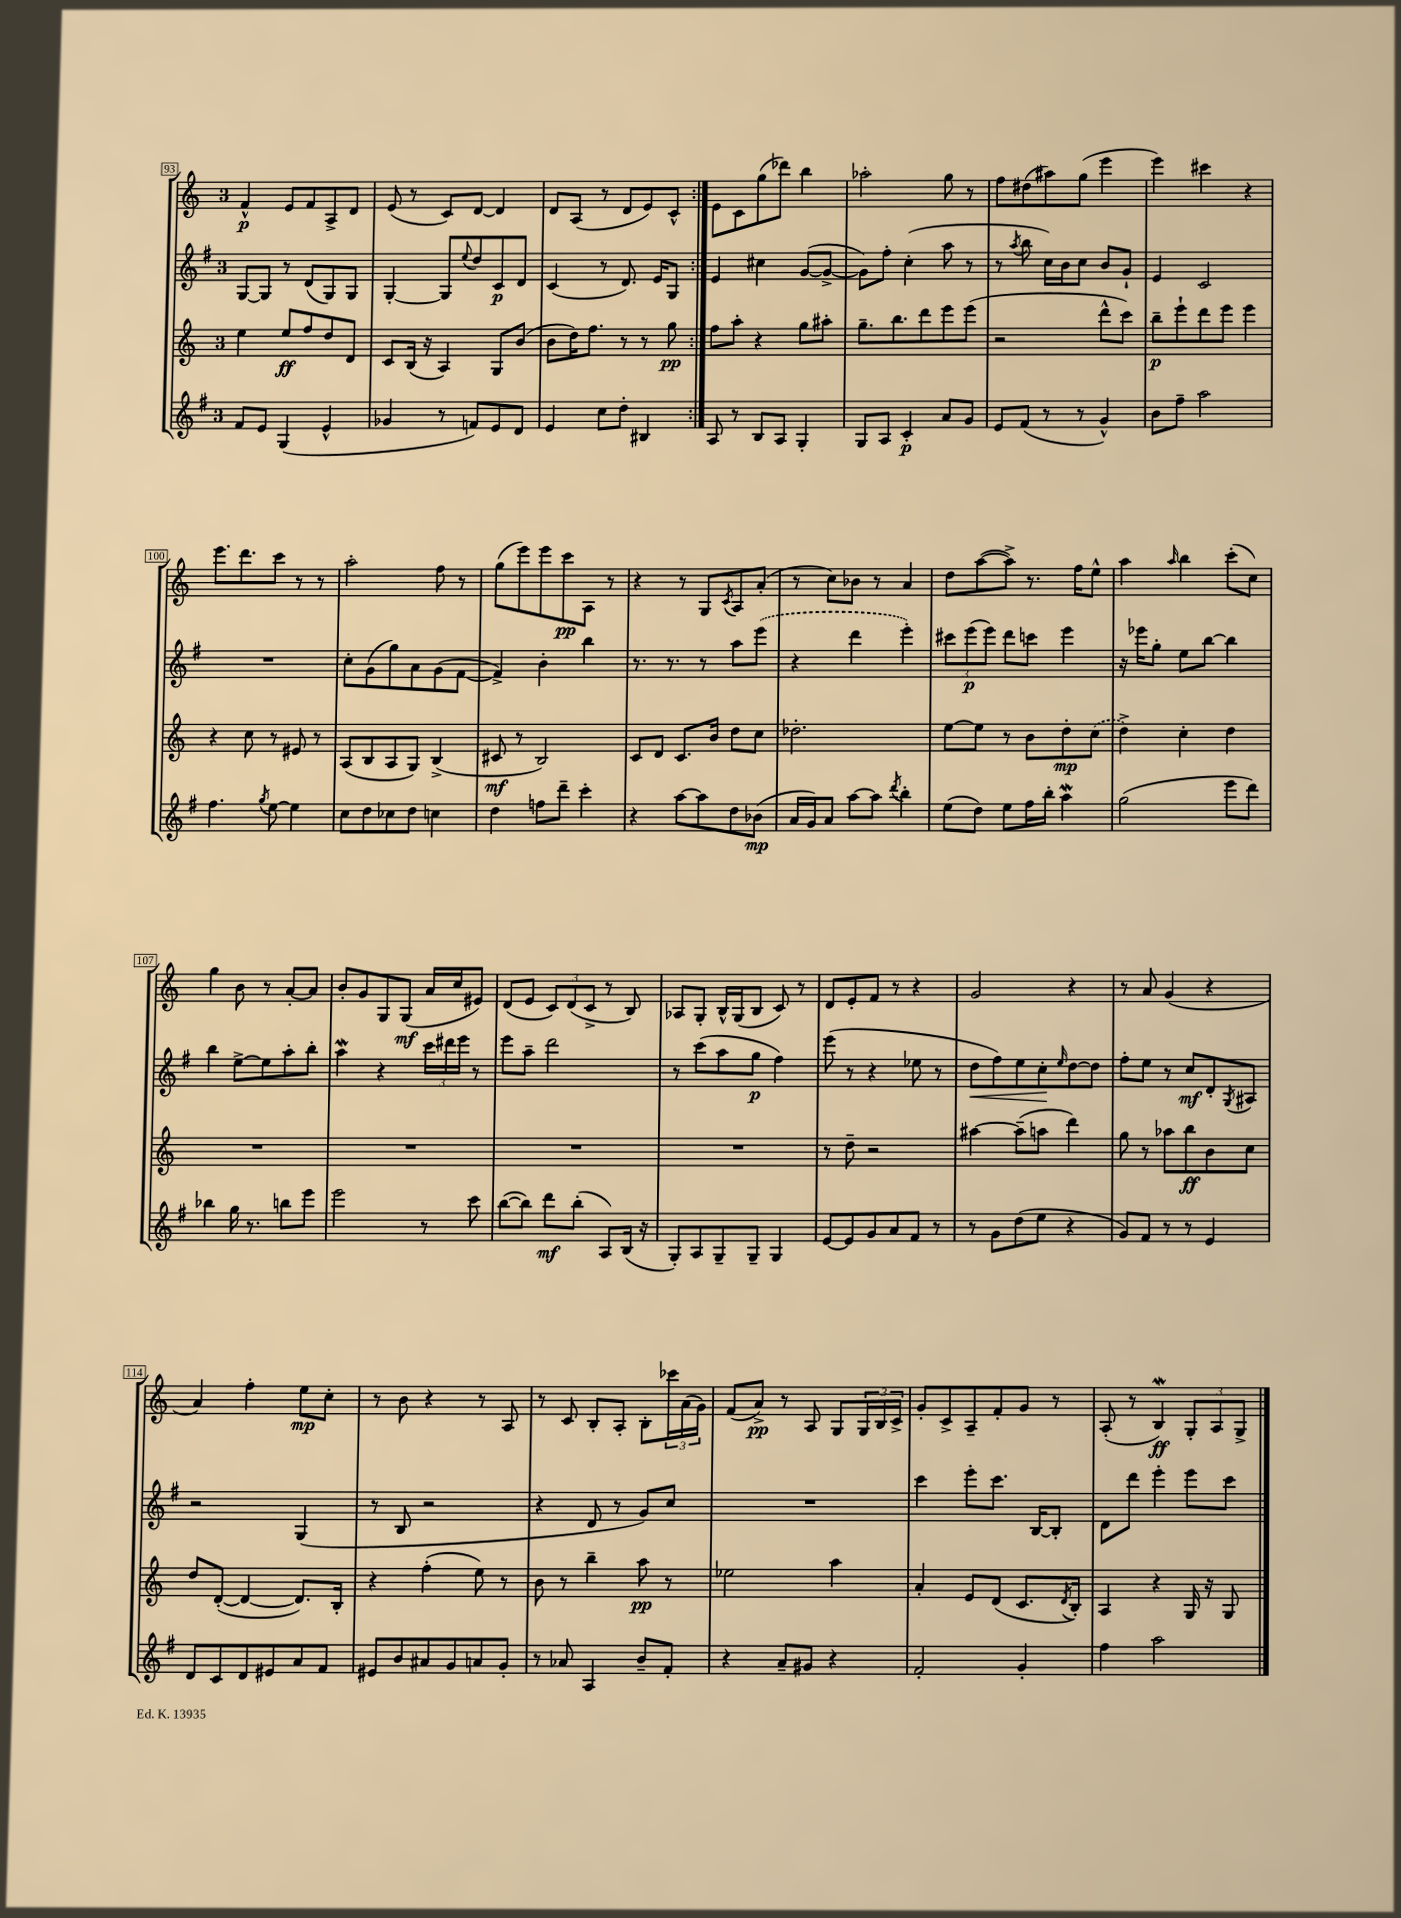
<<
\new StaffGroup <<
\new Staff = "s0" {
    \clef treble \key c \major \once \override Staff.TimeSignature.style = #'single-digit \time 3/4
    \repeat volta 2 { f'4-^\p e'8 f'8 a8-> d'8 |
    e'8( r8 c'8) d'8~ d'4 |
    d'8 a8( r8 d'8 e'8) c'8-^ | }
    e'8 c'8 g''8( des'''8) b''4 |
    aes''2-. g''8 r8 |
    f''8 dis''8( ais''8) g''8( e'''4 |
    e'''4) cis'''4 r4 |
    e'''8. d'''8. c'''8 r8 r8 |
    a''2-. f''8 r8 |
    g''8( e'''8) e'''8 c'''8\pp a8 r8 |
    r4 r8 g8 \acciaccatura { c'8 } a8 a'8-.( |
    r8 c''8) bes'8 r8 a'4 |
    d''8 a''8~( a''8->) r8. f''16 e''8-^ |
    a''4 \grace { a''16 } b''4 c'''8-.( c''8) |
    g''4 b'8 r8 a'8~-. a'8 |
    b'8-. g'8 g8 g8\mf( a'16 c''16 eis'8) |
    d'8( e'8 \tuplet 3/2 { c'8) d'8( c'8-> } r8 b8) |
    aes8 g8-. b16-^ g16( b8 c'8) r8 |
    d'8 e'8-. f'8 r8 r4 |
    g'2 r4 |
    r8 a'8 g'4( r4 |
    a'4) f''4-. e''8\mp c''8-. |
    r8 b'8 r4 r8 a8 |
    r8 c'8 b8-. a8-. b8-. \tuplet 3/2 { ces'''16 a'16( g'16) } |
    f'8( a'8->\pp) r8 a8 g8 \tuplet 3/2 { g16 b16 c'16-> } |
    g'8-. c'8-> a8-- f'8-. g'8 r8 |
    a8-.( r8 b4\mordent\ff) \tuplet 3/2 { g8-. a8 g8-> } \bar "|." |
}
\new Staff = "s1" {
    \clef treble \key g \major \once \override Staff.TimeSignature.style = #'single-digit \time 3/4
    \repeat volta 2 { g8~ g8 r8 d'8( g8) g8 |
    g4~-. g8 \appoggiatura { e''8 } d''8 c'8\p d'8 |
    c'4( r8 d'8.) e'16 g8 | }
    e'4 cis''4 g'8~( g'8~-> |
    g'8) fis''8-. c''4-.( a''8 r8 |
    r8 \acciaccatura { a''8 } b''8 c''16) b'16 c''8 b'8 g'8-! |
    e'4 c'2 |
    R2. |
    c''8-. g'8( g''8) a'8 g'8( fis'8~ |
    fis'4->) b'4-. b''4 |
    r8. r8. r8 a''8 \once \slurDashed e'''8( |
    r4 d'''4 e'''4-.) |
    \tuplet 3/2 { cis'''8 e'''8\p( e'''8) } d'''8 c'''8 e'''4 |
    r16 ees'''16 g''8-. e''8 b''8~ b''4 |
    b''4 e''8~-> e''8 a''8-. b''8-. |
    a''4\mordent r4 \tuplet 3/2 { c'''16 dis'''16 e'''16 } r8 |
    e'''8 a''8-- d'''2 |
    r8 c'''8( a''8 g''8\p fis''4) |
    e'''8( r8 r4 ees''8 r8 |
    d''8\< fis''8) e''8 c''8-.\! \grace { e''16 } d''8~ d''8 |
    fis''8-. e''8 r8 c''8\mf d'8-. \acciaccatura { g8 } ais8 |
    r2 g4( |
    r8 b8 r2 |
    r4 d'8 r8 g'8) c''8 |
    R2. |
    c'''4 e'''8-. c'''8. b16~ b8-. |
    d'8 d'''8 e'''4-. e'''8 c'''8 \bar "|." |
}
\new Staff = "s2" {
    \clef treble \key c \major \once \override Staff.TimeSignature.style = #'single-digit \time 3/4
    \repeat volta 2 { e''4 e''8\ff f''8 d''8 d'8 |
    c'8 b16( r16 a4) g8 b'8( |
    b'8 d''16) f''8. r8 r8 g''8\pp | }
    f''8 a''8-. r4 g''8 ais''8-. |
    g''8.-- b''8. d'''8 e'''8 e'''8( |
    r2 d'''8-^ c'''8) |
    b''8--\p e'''8-! d'''8 e'''8 e'''4 |
    r4 c''8 r8 eis'8 r8 |
    a8( b8 a8 g8) b4->( |
    cis'8\mf r8 b2) |
    c'8 d'8 c'8. b'16 d''8 c''8 |
    des''2.-. |
    e''8~ e''8 r8 b'8 d''8-.\mp \once \slurDashed c''8( |
    d''4->) c''4-. d''4 |
    R2. |
    R2. |
    R2. |
    R2. |
    r8 d''8-- r2 |
    ais''4~ ais''8--( a''8 d'''4) |
    g''8 r8 aes''8 b''8\ff b'8 c''8 |
    d''8 d'8~-.( d'4~ d'8.) b16-. |
    r4 f''4-.( e''8) r8 |
    b'8 r8 b''4-- a''8\pp r8 |
    ees''2 a''4 |
    a'4-. e'8 d'8( c'8. \acciaccatura { d'8 } b16-.) |
    a4 r4 g16 r16 g8 \bar "|." |
}
\new Staff = "s3" {
    \clef treble \key g \major \once \override Staff.TimeSignature.style = #'single-digit \time 3/4
    \repeat volta 2 { fis'8 e'8 g4( e'4-^ |
    ges'4 r8 f'8) e'8 d'8 |
    e'4 c''8 d''8-. bis4 | }
    a8 r8 b8 a8 g4-. |
    g8 a8 c'4-.\p a'8 g'8 |
    e'8 fis'8( r8 r8 g'4-^) |
    b'8 fis''8-- a''2 |
    fis''4. \acciaccatura { g''8 } e''8~ e''4 |
    c''8 d''8 ces''8 d''8 c''4 |
    d''4 f''8 d'''8-- c'''4-. |
    r4 a''8~ a''8 d''8 bes'8\mp( |
    a'16 g'16) a'8 a''8~ a''8 \acciaccatura { d'''8 } b''4-. |
    e''8( d''8) e''8 fis''16 b''16-. a''4\mordent |
    g''2( e'''8 d'''8) |
    bes''4 g''16 r8. b''8 e'''8 |
    e'''2 r8 c'''8 |
    b''8~( b''8) d'''8\mf b''8-.( a8) b16( r16 |
    g8-.) a8 g8-- g8-- g4 |
    e'8~ e'8 g'8 a'8 fis'8 r8 |
    r8 g'8 d''8( e''8 r4 |
    g'8) fis'8 r8 r8 e'4 |
    d'8 c'8 d'8 eis'8 a'8 fis'8 |
    eis'8 b'8 ais'8 g'8 a'8 g'8-. |
    r8 aes'8 a4 b'8-- fis'8-. |
    r4 a'8-- gis'8 r4 |
    fis'2-. g'4-. |
    fis''4 a''2 \bar "|." |
}
>>
>>
\layout { \context { \Score currentBarNumber = #93 \override BarNumber.stencil = #(make-stencil-boxer 0.1 0.3 ly:text-interface::print) } }
